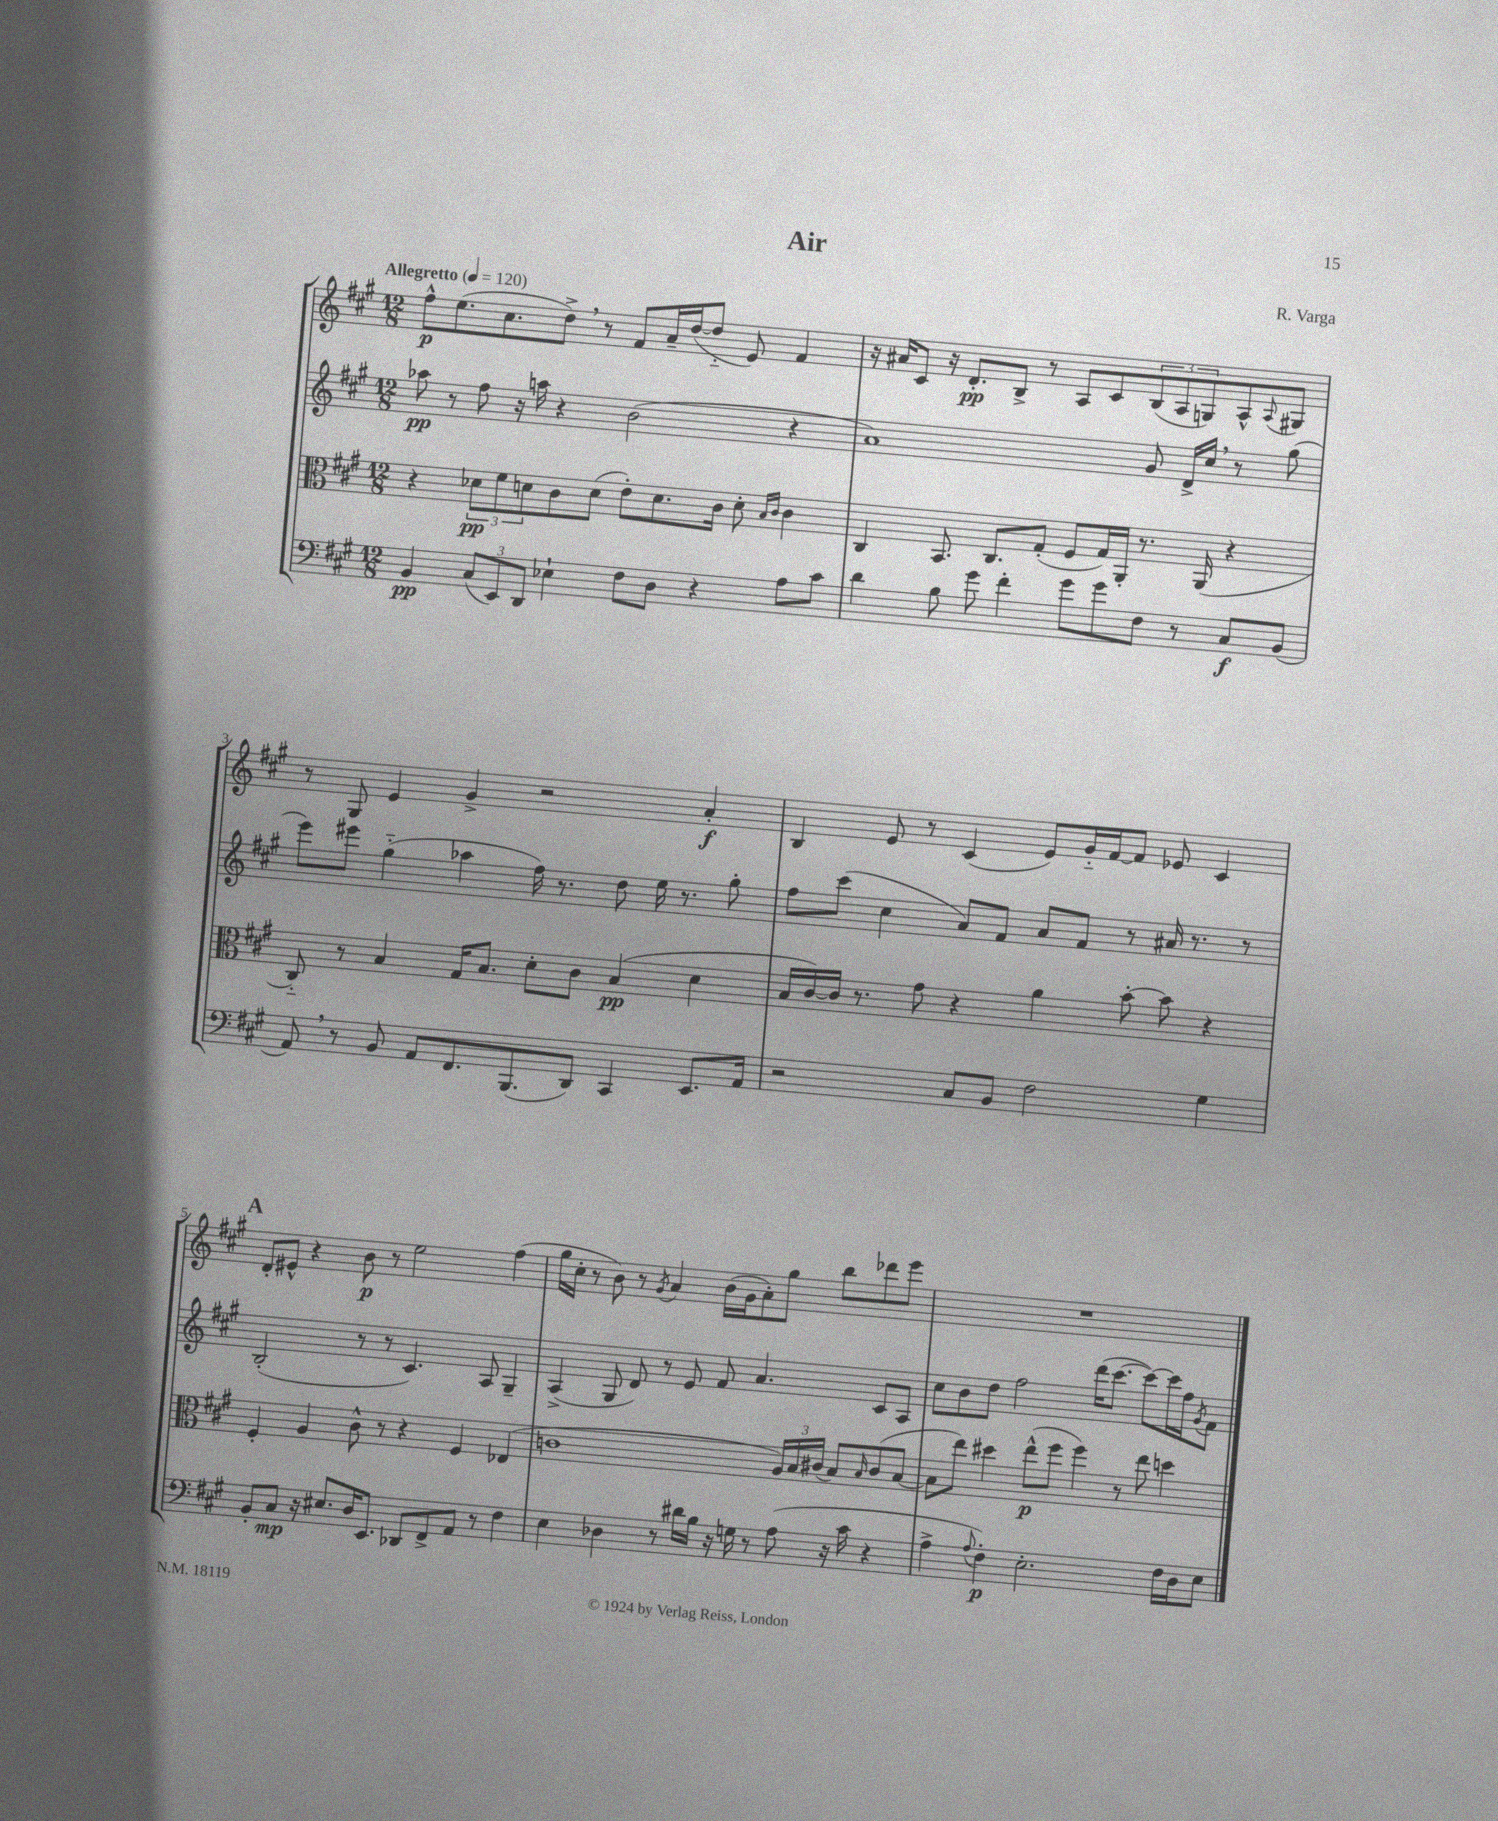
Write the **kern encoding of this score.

**kern	**dynam	**kern	**dynam	**kern	**dynam	**kern	**dynam
*part4	*part4	*part3	*part3	*part2	*part2	*part1	*part1
*staff4	*staff4	*staff3	*staff3	*staff2	*staff2	*staff1	*staff1
*clefF4	*	*clefC3	*	*clefG2	*	*clefG2	*
*k[f#c#g#]	*	*k[f#c#g#]	*	*k[f#c#g#]	*	*k[f#c#g#]	*
*M12/8	*	*M12/8	*	*M12/8	*	*M12/8	*
*MM120	*	*MM120	*	*MM120	*	*MM120	*
=1	=1	=1	=1	=1	=1	=1	=1
!	!	!	!	!	!	!LO:TX:a:B:t=Allegretto	!
4BB/	pp	4r	.	8aa-X\	pp	8ff#^^\L	p
.	.	.	.	8r	.	(8.ee\	.
(12C#/L	.	12d-X\L	pp	8ff#\	.	.	.
.	.	.	.	.	.	8.cc#\	.
12EE/)	.	12f#\	.	.	.	.	.
.	.	.	.	16r	.	.	.
12DD/J	.	12dn\	.	.	.	.	.
.	.	.	.	16aan\	.	.	.
4E-X`\	.	8c#\	.	4r	.	8dd^,\J)	.
.	.	(8d\J	.	.	.	8r	.
8F#\L	.	8e'\L)	.	(2b\	.	8f#/L	.
8D\J	.	8.d\	.	.	.	16a~/L	.
.	.	.	.	.	.	([16dd/J	.
4r	.	.	.	.	.	8dd/J]	.
.	.	16c#\Jk	.	.	.	.	.
.	.	8d'\	.	.	.	8e/)	.
.	.	16qqB/LL	.	.	.	.	.
.	.	16qqc#/JJ	.	.	.	.	.
8A\L	.	4c#\	.	4r	.	4f#/	.
8c#\J	.	.	.	.	.	.	.
=2	=2	=2	=2	=2	=2	=2	=2
4d\	.	4C#/	.	1a)	.	16r	.
.	.	.	.	.	.	16a#X/KL	.
.	.	.	.	.	.	8c#/J	.
8B\	.	8.BB/	.	.	.	16r	.
.	.	.	.	.	.	8.d'/L	pp
8g#\	.	.	.	.	.	.	.
.	.	8.C#/L	.	.	.	.	.
4f#'\	.	.	.	.	.	8B^/J	.
.	.	(8G#'/J	.	.	.	8r	.
8g#\L	.	8F#/L	.	.	.	8A/L	.
8g#\	.	16G#/L)	.	.	.	8c#/	.
.	.	16AA'/JJ	.	.	.	.	.
8F#\J	.	8.r	.	8g#/	.	(12B/	.
.	.	.	.	.	.	12A/	.
8r	.	.	.	16d^/LL	.	.	.
.	.	.	.	.	.	12Gn/)	.
.	.	(16AA/	.	16cc#,/JJ	.	.	.
8C#/L	f	4r	.	8r	.	8A^^/	.
.	.	.	.	.	.	8qqA/	.
(8BB/J	.	.	.	(8gg#\	.	8G#X/J	.
!!LO:LB:g=z
=3	=3	=3	=3	=3	=3	=3	=3
8AA,/)	.	8C#/)	.	8eee\L)	.	8r	.
8r	.	8r	.	8eee#X\J	.	8G#/	.
8BB/	.	4B/	.	(4gg#\	.	4e/	.
8AA/L	.	.	.	.	.	.	.
8.FF#/	.	16G#/KL	.	4aa-X\	.	4g#^/	.
.	.	8.B/J	.	.	.	.	.
(8.BBB/	.	.	.	.	.	.	.
.	.	8d'\L	.	16ff#\)	.	2r	.
.	.	.	.	8.r	.	.	.
8DD/J)	.	8c#\J	.	.	.	.	.
4CC#/	.	(4B/	pp	8dd\	.	.	.
.	.	.	.	16ee\	.	.	.
.	.	.	.	8.r	.	.	.
8.EE/L	.	4d\	.	.	.	4a'/	f
.	.	.	.	8gg#'\	.	.	.
16AA/Jk	.	.	.	.	.	.	.
=4	=4	=4	=4	=4	=4	=4	=4
2r	.	16B/LL	.	8ff#\L	.	4B/	.
.	.	[16c#/)	.	.	.	.	.
.	.	16c#/JJ]	.	(8ccc#\J	.	.	.
.	.	8.r	.	.	.	.	.
.	.	.	.	4cc#\	.	8e/	.
.	.	8g#\	.	.	.	8r	.
8C#/L	.	4r	.	8a/L)	.	(4c#/	.
8BB/J	.	.	.	8f#/J	.	.	.
2F#\	.	4a\	.	8a/L	.	8e/L)	.
.	.	.	.	8f#/J	.	16g#/L	.
.	.	.	.	.	.	[16f#/J	.
.	.	[8b'\	.	8r	.	8f#/J]	.
.	.	8b\]	.	16a#X/	.	8e-X/	.
.	.	.	.	8.r	.	.	.
4G#\	.	4r	.	.	.	4c#/	.
.	.	.	.	8r	.	.	.
!!LO:LB:g=z
!!LO:REH:place=s1:t=A
=5	=5	=5	=5	=5	=5	=5	=5
8BB'/L	.	4F#'/	.	(2B'/	.	8d'/L	.
8C#/J	mp	.	.	.	.	8e#X^^/J	.
16r	.	4A/	.	.	.	4r	.
8.E#X/L	.	.	.	.	.	.	.
16D/K	.	8c#^^\	.	8r	.	8b\	p
8.EE/J	.	.	.	.	.	.	.
.	.	8r	.	8r	.	8r	.
8DD-X/L	.	4r	.	4.c#/)	.	2ee\	.
8FF#^/	.	.	.	.	.	.	.
8AA/J	.	4F#/	.	.	.	.	.
8r	.	.	.	8A/	.	.	.
4F#\	.	(4E-X/	.	4G#~/	.	(4ff#\	.
=6	=6	=6	=6	=6	=6	=6	=6
4E\	.	1cn	.	(4A^/	.	16gg#\LL	.
.	.	.	.	.	.	16cc#'\JJ	.
.	.	.	.	.	.	8r	.
4D-X\	.	.	.	8G#/	.	8b\)	.
.	.	.	.	8d/)	.	8r	.
.	.	.	.	.	.	8qg#/	.
8r	.	.	.	8r	.	4a/	.
16d#X\LL	.	.	.	8e/	.	.	.
16B\JJ	.	.	.	.	.	.	.
16r	.	.	.	8f#/	.	(16b\LL	.
16Gn\	.	.	.	.	.	16g#\J	.
8r	.	.	.	4.a/	.	8a'\)	.
(8A\	.	24A/LL)	.	.	.	8gg#\J	.
.	.	24B/	.	.	.	.	.
.	.	(24c#X/JJ	.	.	.	.	.
16r	.	8B/L)	.	.	.	8bb\L	.
16c#\	.	.	.	.	.	.	.
.	.	16qqB/	.	.	.	.	.
4r	.	(8c#/	.	8c#/L	.	8ddd-X\	.
.	.	[8B/J	.	8A/J	.	8eee\J	.
=7	=7	=7	=7	=7	=7	=7	=7
4A^\	.	8B\L]	.	8cc#\L	.	1.r	.
.	.	8ee\J)	.	8b\	.	.	.
8qqA/	.	.	.	.	.	.	.
4F#'\)	p	4dd#X\	.	8dd\J	.	.	.
.	.	.	.	2ff#\	.	.	.
2.E'\	.	(8ee^^\L	p	.	.	.	.
.	.	8ff#\J	.	.	.	.	.
.	.	4ff#\)	.	.	.	.	.
.	.	.	.	(16ddd\KL	.	.	.
.	.	.	.	[8.ccc#\J	.	.	.
.	.	8r	.	.	.	.	.
.	.	8ee\	.	8ccc#\L_)	.	.	.
16F#\LL	.	4ddn\	.	16ccc#\L]	.	.	.
16D\J	.	.	.	16ff#\J	.	.	.
.	.	.	.	8qg#/	.	.	.
8E\J	.	.	.	8f#\J	.	.	.
==	==	==	==	==	==	==	==
*-	*-	*-	*-	*-	*-	*-	*-
